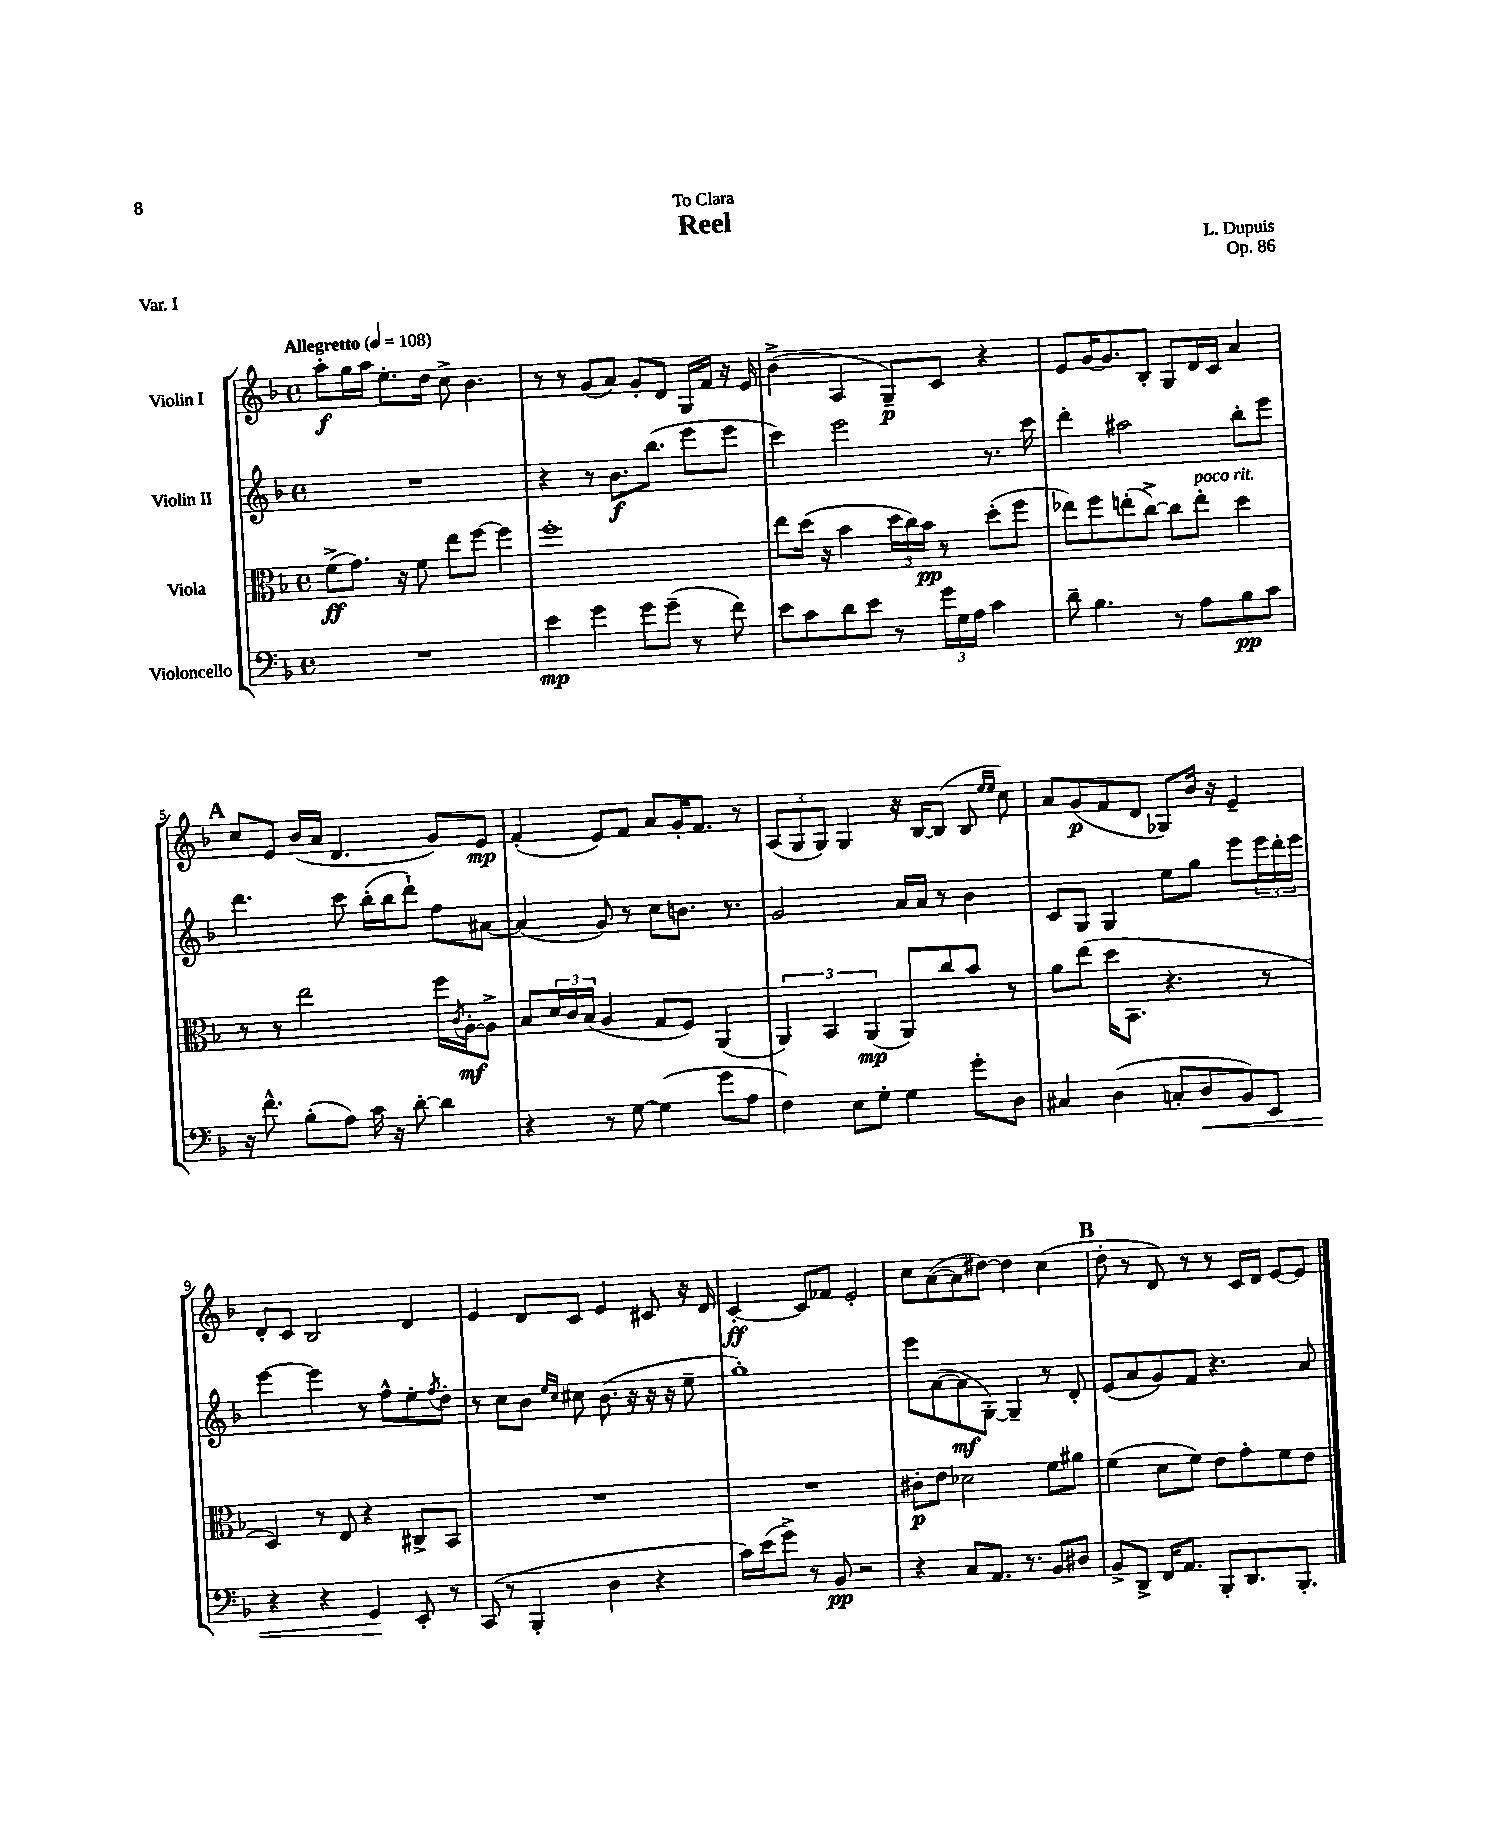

**kern	**kern	**kern	**kern
*staff4	*staff3	*staff2	*staff1
*clefF4	*clefC3	*clefG2	*clefG2
*k[b-]	*k[b-]	*k[b-]	*k[b-]
*M4/4	*M4/4	*M4/4	*M4/4
*met(c)	*met(c)	*met(c)	*met(c)
*MM108	*MM108	*MM108	*MM108
1r	(8f^	1r	8aa'
.	8.g)	.	16gg
.	.	.	16aa
.	.	.	8.ee'
.	16r	.	.
.	8f	.	.
.	.	.	16dd
.	8ee	.	8cc^
.	[8ff	.	4.b-
.	4ff]	.	.
=	=	=	=
4e	1ff'	4r	8r
.	.	.	8r
4g	.	8r	(8g
.	.	8.b-	8a)
8g	.	.	8g'
.	.	(8.bb-	.
(8g~	.	.	8d
8r	.	8eee	16G
.	.	.	16f
8f)	.	8eee	16r
.	.	.	16e
=	=	=	=
8e	8ee	4ccc)	(4b-^
8c	(16dd	.	.
.	16r	.	.
8d	4b-	2eee	4A
8e	.	.	.
8r	24dd	.	8G~)
.	24cc)	.	.
.	24b-	.	.
24g	8r	.	8c
24G	.	.	.
24A	.	.	.
4c	(8dd'	8.r	4r
.	8ff	.	.
.	.	16ccc	.
=	=	=	=
8d~	8ee-)	4ddd'	8e
4.B-	8ff	.	[16g
.	.	.	8.g]
.	(8ee'	2aa#	.
.	[8cc^)	.	8B-'
8r	8cc]	.	8G
8A	8ee'	.	16d
.	.	.	16c
8B-	4dd	8bb-'	4a
8c	.	8eee	.
=	=	=	=
16r	8r	4.ddd	8cc
8.f^^	.	.	.
.	8r	.	8e
(8B-'	2ee	.	(16b-
.	.	.	16a
8A)	.	8ccc	4.d
16c	.	(16bb-'	.
16r	.	16bb-	.
[8d'	.	8ddd`)	.
4d]	16ff	8ff	8g)
.	8qc	.	.
.	[16A'	.	.
.	8A^]	[8a#	8e
=	=	=	=
4r	8B-	(4a#]	(4f'
.	24d	.	.
.	24c	.	.
.	(24B-	.	.
8r	4A	8g)	8e)
[8G	.	8r	8f
(4G]	8G	8cc	8a
.	8F)	8.b	16g'
.	.	.	8.f
8g	(4AA	.	.
.	.	8.r	.
8A	.	.	8r
=	=	=	=
4F)	6AA)	2g	(12A
.	.	.	12G
.	6BB-	.	12G)
8E	.	.	4G
.	(6AA	.	.
8G'	.	.	.
4G	8AA)	16a	16r
.	.	16a	[16B-
.	8cc	8r	(8B-]
8g'	8b-	4b-	8B-
.	.	.	16qqee
.	.	.	16qqee
8D	8r	.	8cc)
=	=	=	=
4C#	8a	8c	8a
.	(8ee	8G	(8g
(4D	16dd	4G	8f
.	8.BB-	.	.
.	.	.	8d
8C'	4.r	8ee	8G-)
8D	.	8gg	16b-
.	.	.	16r
8BB-)	.	8eee	4e~
8EE	8r	24eee	.
.	.	24ddd'	.
.	.	24eee	.
=	=	=	=
4r	4D)	[4eee	8d'
.	.	.	8c
4r	8r	4eee]	2B-
.	8E	.	.
4GG	4r	8r	.
.	.	8ff^^	.
8EE'	8C#^	8ee'	4d
.	.	8qff	.
8r	8BB-	8dd'	.
=	=	=	=
(8CC	1r	8r	4e
8r	.	8cc	.
4BBB-'	.	8b-	8d
.	.	16qqee	.
.	.	16qqcc	.
.	.	8cc#	8c
4D	.	(8.b-	4e
.	.	16r	.
4r	.	16r	8c#
.	.	16r	.
.	.	8ee~	16r
.	.	.	16d
=	=	=	=
16c)	1r	1gg')	[4c'
(16e	.	.	.
8g^)	.	.	.
8r	.	.	8c]
8BB-	.	.	8f-
2r	.	.	2e'
=	=	=	=
4r	8c#'	8eee	8cc
.	8e	([8a	([8a
8C	2d-	8a]	8a]
8.AA	.	[8G')	[8dd#)
.	.	4G~]	4dd#]
8.r	.	.	.
8BB-	8f	8r	(4cc
8D#	8a#	8d'	.
=	=	=	=
8BB-^	(4f	(8e	8dd'
8DD^	.	8a	8r
16FF	8d	8g)	8d)
8.AA	.	.	.
.	8f)	8f	8r
8BBB-'	8e	4.r	8r
8.DD	8g'	.	16c
.	.	.	16d
.	8f	.	[8e
8.BBB-'	.	.	.
.	8e	8a	8e]
==	==	==	==
*-	*-	*-	*-
